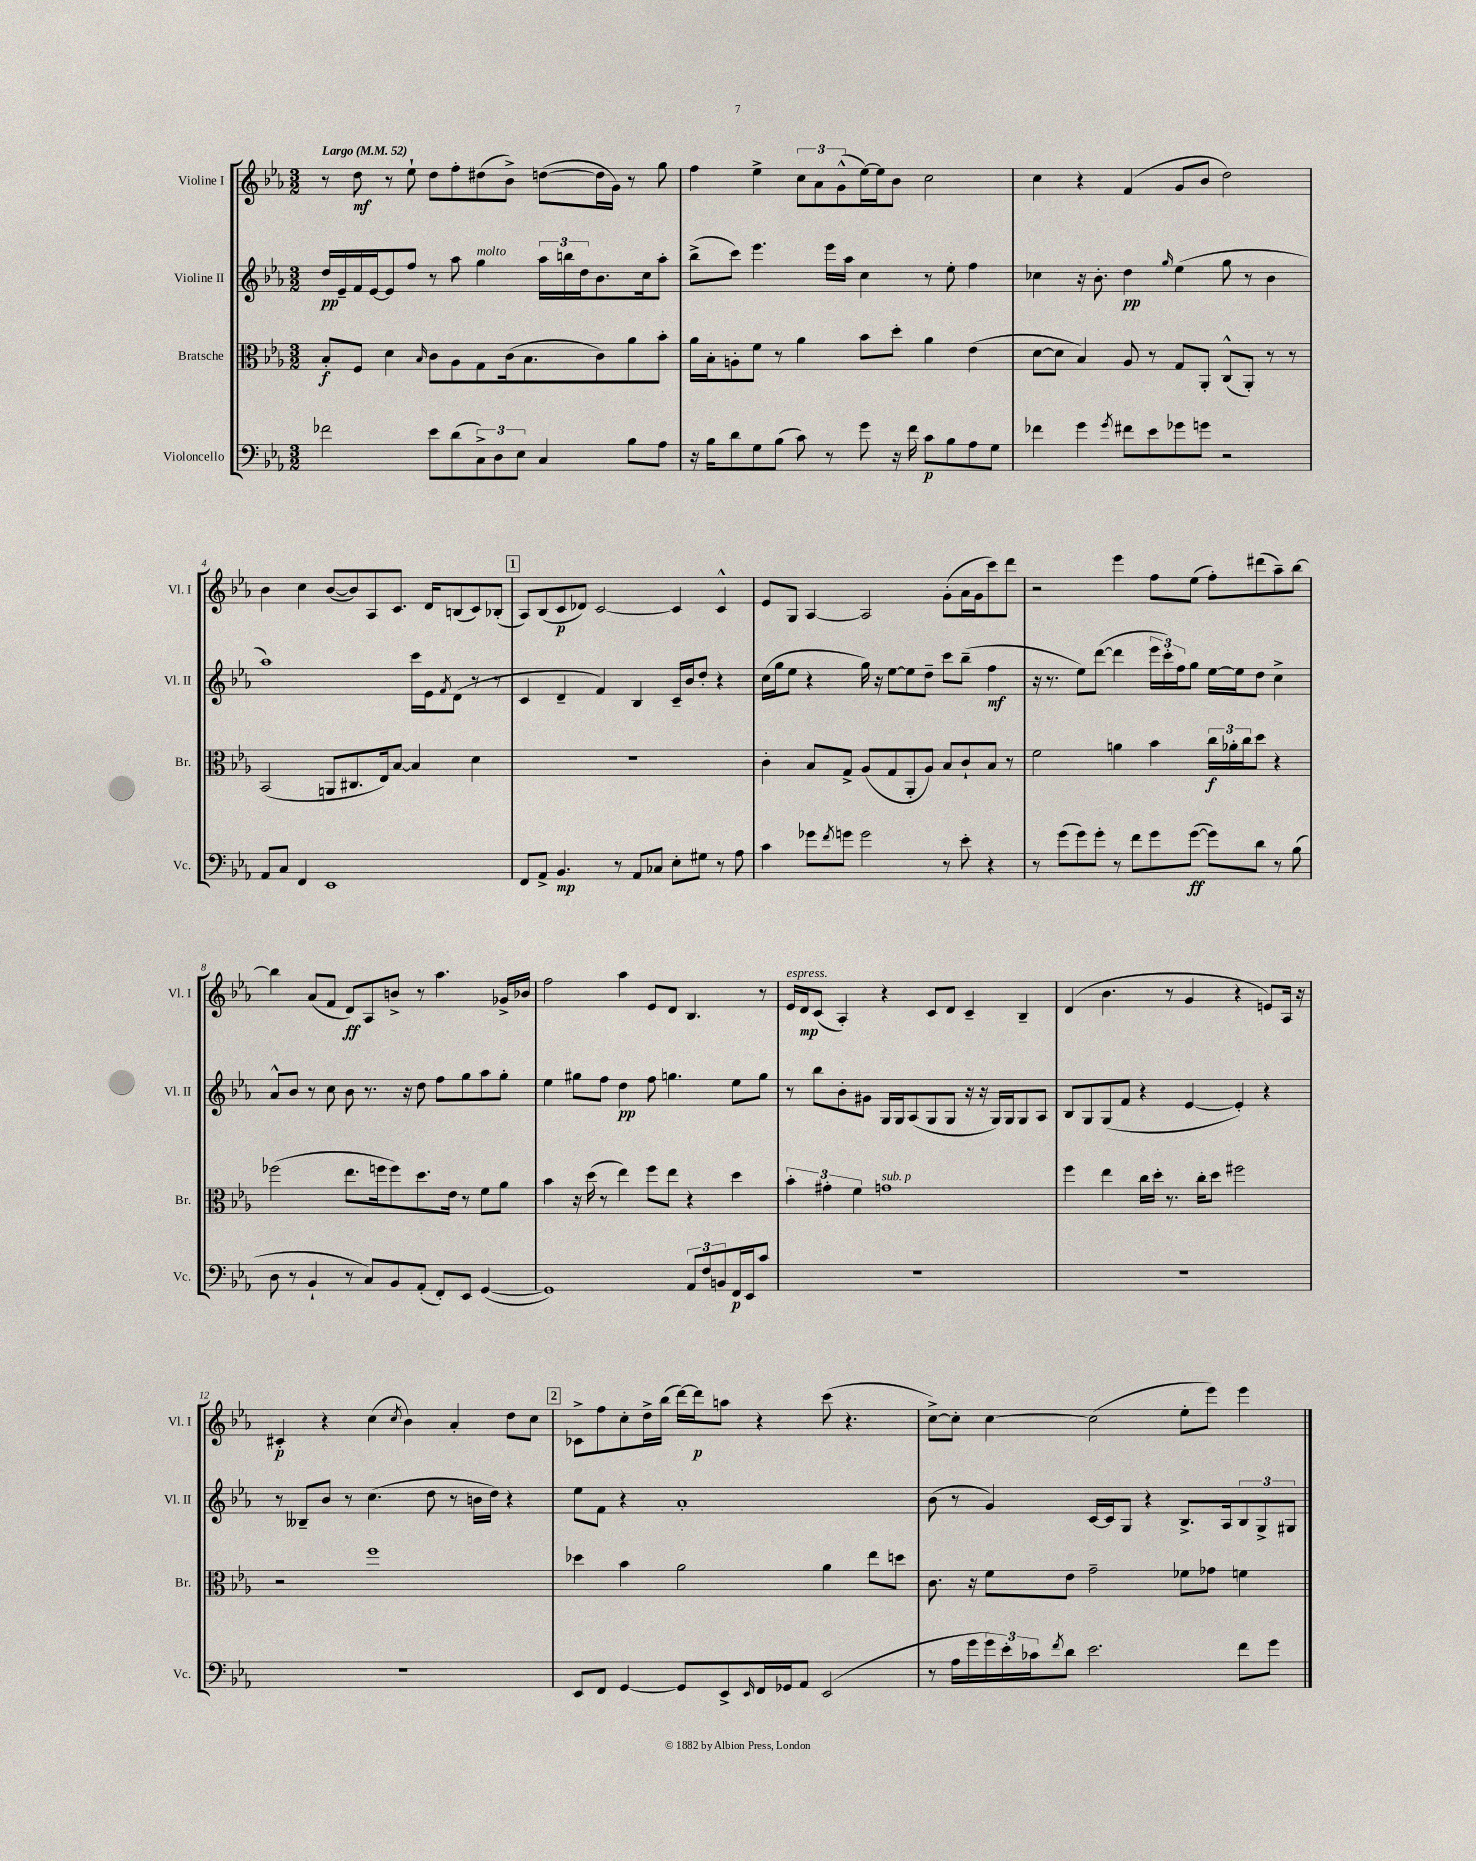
<<
\new StaffGroup <<
\new Staff = "s0" \with { instrumentName = "Violine I" shortInstrumentName = "Vl. I" } {
    \clef treble \key ees \major \numericTimeSignature \time 3/2 \tempo "Largo" 4 = 52
    r8 d''8\mf r8 ees''8-! d''8 f''8-. dis''8( bes'8->) d''8~( d''16 g'16) r8 g''8 |
    f''4 ees''4-> \tuplet 3/2 { c''8 aes'8 g'8-^( } ees''16~) ees''16 bes'8 c''2 |
    c''4 r4 f'4( g'8 bes'8 d''2) |
    bes'4 c''4 bes'8~( bes'8) aes8 c'8. d'16 b8( c'8) bes8-.( |
    \mark \markup { \box "1" } aes8) bes8( c'8\p des'8) c'2~ c'4 c'4-^ |
    ees'8 g8 aes4~ aes2 g'8-.( aes'16 g'16 c'''8) d'''8 |
    r2 ees'''4 f''8 ees''8( f''8-.) dis'''8( aes''8--) bes''8~ |
    bes''4 aes'8( f'8 d'8\ff) aes8 b'8-> r8 aes''4. ges'16-> bes'16 |
    f''2 aes''4 ees'8 d'8 bes4. r8 |
    ees'16^\markup { \italic "espress." } d'16\mp c'8( aes4-.) r4 c'8 d'8 c'4-- bes4-- |
    d'4( bes'4. r8 g'4 r4 e'8) aes16 r16 |
    cis'4-.\p r4 c''4( \acciaccatura { c''8 } bes'4) aes'4-. d''8 c''8 |
    \mark \markup { \box "2" } ces'8-> f''8 c''8-. d''16-> bes''16( d'''16~) d'''16\p a''8 r4 c'''8( r4. |
    c''8~->) c''8-. c''4~ c''2( ees''8-. ees'''8) ees'''4 \bar "|." |
}
\new Staff = "s1" \with { instrumentName = "Violine II" shortInstrumentName = "Vl. II" } {
    \clef treble \key ees \major \numericTimeSignature \time 3/2
    d''16\pp ees'16-- f'16 ees'16~ ees'8 f''8 r8 aes''8 g''4^\markup { \italic "molto" } \tuplet 3/2 { aes''16 b''16 d''16 } bes'8. c''16 aes''8-. |
    bes''8->( c'''8) ees'''4. ees'''16 aes''16 c''4 r8 ees''8-. f''4 |
    ces''4 r16 bes'8.-. d''4\pp \grace { g''16 } ees''4( g''8 r8 bes'4 |
    aes''1) c'''16 ees'16 \acciaccatura { f'8 } d'8( r8 r8 |
    \mark \markup { \box "1" } c'4 d'4-- f'4) bes4 c'16-- bes'16 d''8-. r4 |
    c''16( g''16 ees''8 r4 g''16) r16 ees''8~ ees''8 d''8-- c'''8 bes''8--( f''4\mf |
    r16 r8. ees''8) d'''8~( d'''4 \tuplet 3/2 { ees'''16 c'''16-.) f''16 } g''8 ees''16~ ees''16 d''8 c''4-> |
    aes'8-^ bes'8 r8 c''8 bes'8 r8. r16 d''8 f''8 g''8 aes''8 g''8-. |
    ees''4 gis''8 f''8 d''4\pp f''8 g''4. ees''8 g''8 |
    r8 bes''8 bes'8-. gis'8 g16 g16 aes8( g8 g8 r16 r16 g16) g16 g8 aes8 |
    bes8 g8 g8( f'8 r4 ees'4~ ees'4-.) r4 |
    r8 beses8-- bes'8 r8 c''4.( d''8 r8 b'16 d''16) r4 |
    \mark \markup { \box "2" } ees''8 f'8 r4 aes'1-. |
    bes'8( r8 g'4) c'16~ c'16 g8 r4 bes8.-> aes16 \tuplet 3/2 { bes8 g8-> gis8 } \bar "|." |
}
\new Staff = "s2" \with { instrumentName = "Bratsche" shortInstrumentName = "Br." } {
    \clef alto \key ees \major \numericTimeSignature \time 3/2
    bes8-.\f f8 d'4 \grace { bes16 } c'8 aes8 g8 c'16( bes8. c'8) aes'8 bes'8-. |
    aes'16 bes16-. a8-. f'8 r8 aes'4 bes'8 d''8-. aes'4 ees'4( |
    d'8~ d'8 bes4) aes8 r8 g8 aes,8-. c8-^( aes,8-.) r8 r8 |
    bes,2( a,8 cis8. ees16) bes8~ bes4 d'4 |
    \mark \markup { \box "1" } R1. |
    c'4-. bes8 g8-> aes8( g8 aes,8-. aes8) bes8 c'8-! bes8 r8 |
    f'2 a'4 bes'4 \tuplet 3/2 { c''16\f aes'16-. c''16 } d''8 r4 |
    fes''2( ees''8. f''16 f''8) d''8. ees'16 r8 f'8 aes'8 |
    bes'4 r16 d''16( r8 ees''4) f''8 ees''8 r4 d''4 |
    \tuplet 3/2 { bes'4-. gis'4-. f'4 } g'1^\markup { \italic "sub. p" } |
    f''4 ees''4 c''16 d''16-. r8. c''16-. d''8 fis''2 |
    r2 f''1 |
    \mark \markup { \box "2" } des''4 bes'4 aes'2 aes'4 ees''8 d''8 |
    c'8. r16 f'8 ees'8 g'2-- fes'8 ges'8 f'4 \bar "|." |
}
\new Staff = "s3" \with { instrumentName = "Violoncello" shortInstrumentName = "Vc." } {
    \clef bass \key ees \major \numericTimeSignature \time 3/2
    fes'2 ees'8 d'8( \tuplet 3/2 { c8->) d8 ees8 } c4 bes8 aes8 |
    r16 bes16 d'8 g8 bes8( c'8) r8 g'8 r16 f'16 c'8\p bes8 aes8 g8 |
    fes'4 g'4 \acciaccatura { g'8 } fis'8 ees'8 ges'8 g'8 r2 |
    aes,8 c8 f,4 ees,1 |
    \mark \markup { \box "1" } f,8 aes,8-> bes,4.\mp r8 aes,8 ces8 ees8-. gis8 r8 aes8 |
    c'4 ges'8 \acciaccatura { f'8 } g'8 g'2 r8 ees'8-. r4 |
    r8 g'8( g'8) g'8-. r8 f'8 g'8 g'8~\ff( g'8) d'8 r8 bes8( |
    d8 r8 bes,4-! r8 c8) bes,8 aes,8-.( f,8-.) ees,8 g,4~( |
    g,1) \tuplet 3/2 { aes,8 f8 b,8 } f,16\p ees,16 c'8 |
    R1. |
    R1. |
    R1. |
    \mark \markup { \box "2" } ees,8 f,8 g,4~ g,8 ees,8-> \grace { ees,16 } f,16 ges,16 aes,8 ees,2( |
    r8 aes16 g'16 \tuplet 3/2 { g'16) ees'16-. ces'16 } \acciaccatura { f'8 } d'8 ees'2. f'8 g'8 \bar "|." |
}
>>
>>
